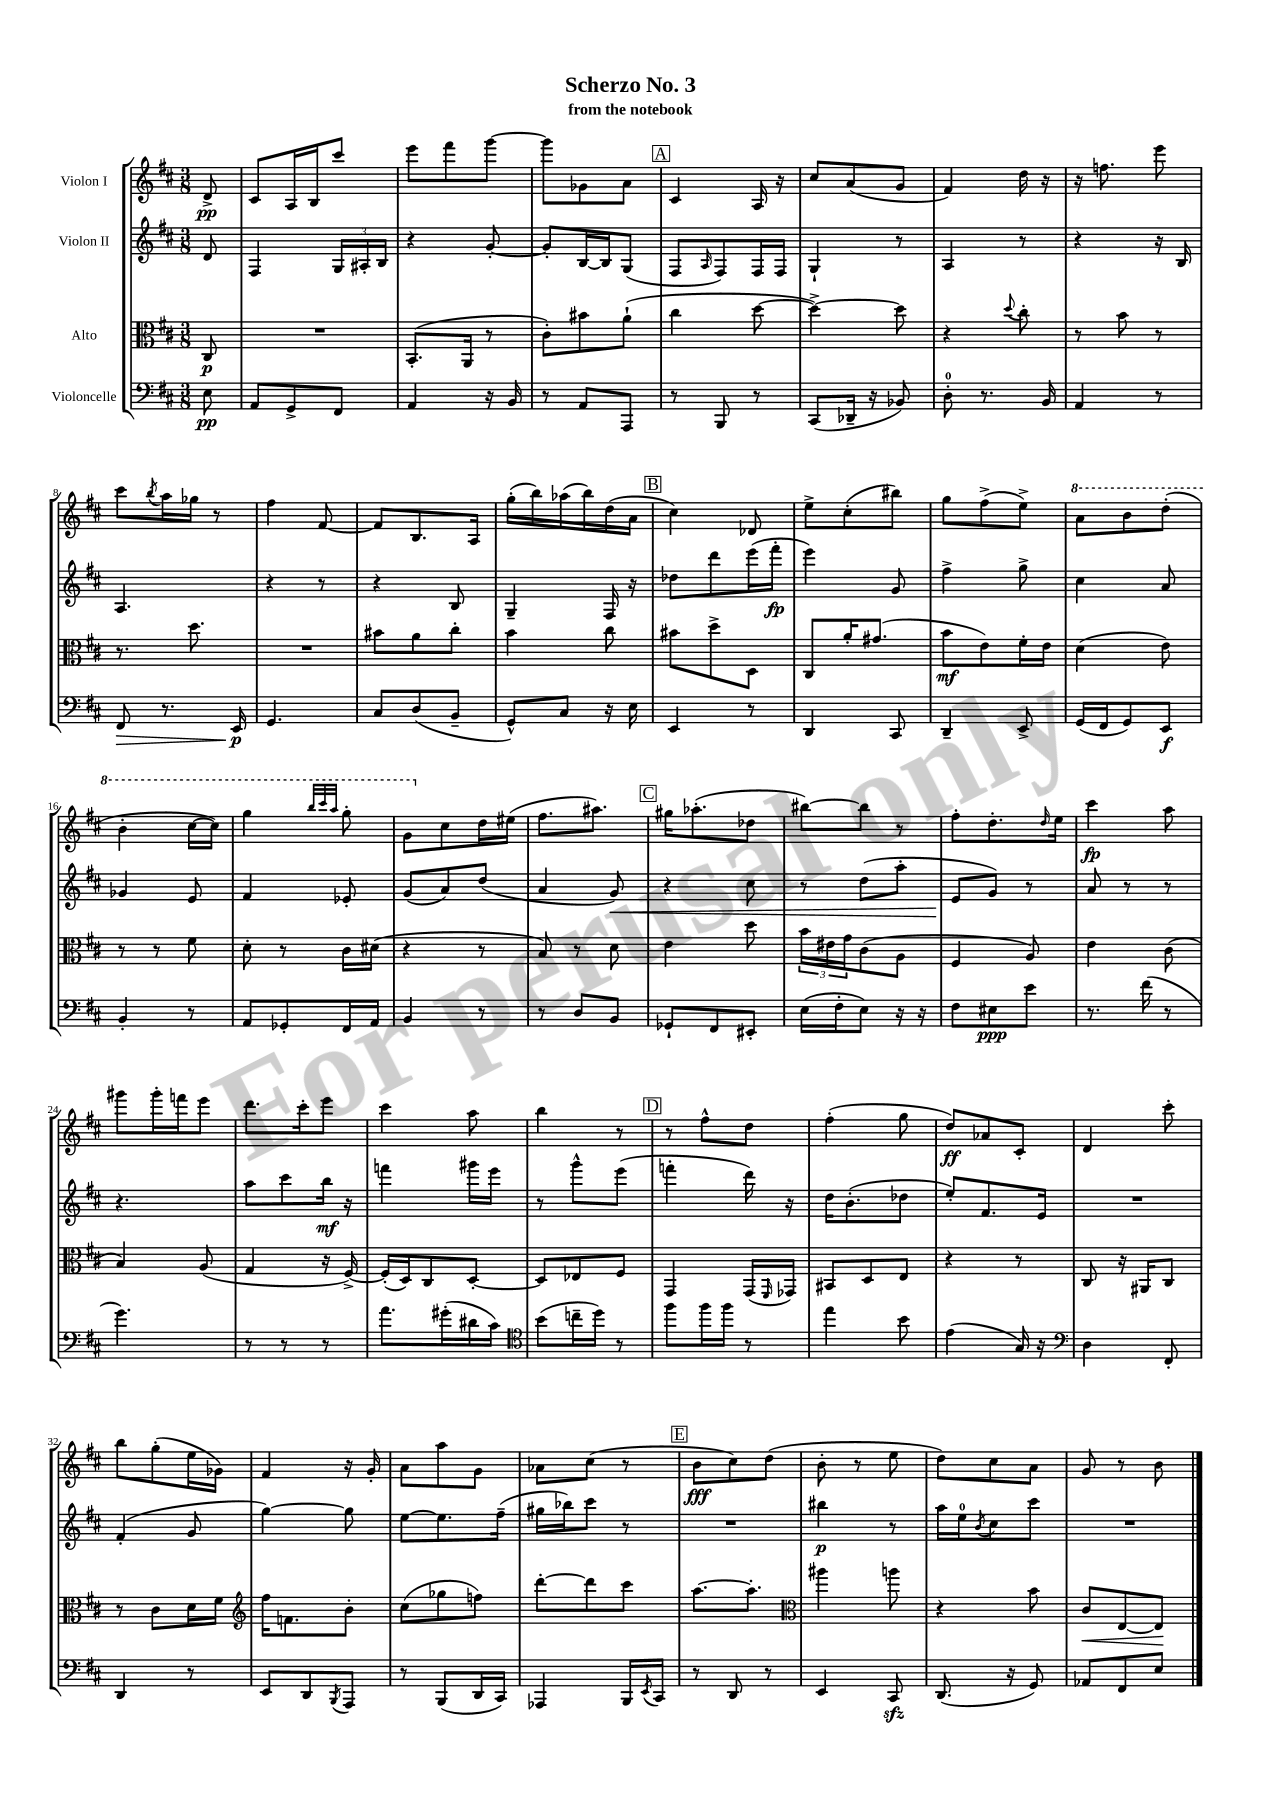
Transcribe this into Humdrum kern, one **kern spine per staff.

**kern	**kern	**kern	**kern
*staff4	*staff3	*staff2	*staff1
*clefF4	*clefC3	*clefG2	*clefG2
*k[f#c#]	*k[f#c#]	*k[f#c#]	*k[f#c#]
*M3/8	*M3/8	*M3/8	*M3/8
8E\	8C#/	8d/	8d^/
=	=	=	=
8AA/L	4.r	4F#/	8c#/L
8GG^/	.	.	16A/L
.	.	.	16B/J
8FF#/J	.	24G/LL	8ccc#/J
.	.	24A#'/	.
.	.	24B/JJ	.
=	=	=	=
4AA/	(8.BB'/L	4r	8eee\L
.	.	.	8fff#\
.	16AA/Jk	.	.
16r	8r	[8g'/	[8ggg\J
16BB/	.	.	.
=	=	=	=
8r	8c#'\L)	8g'/]L	8ggg\]L
8AA/L	8b#\	[16B/L	8g-\
.	.	16B/]J	.
8AAA/J	(8a`\J	(8G/J	8a\J
=	=	=	=
8r	4cc#\	8F#/L	4c#/
.	.	16qqA/	.
8BBB/	.	8F#/)	.
8r	[8dd\	16F#/L	16A/
.	.	16F#/JJ	16r
=	=	=	=
(8CC#/L	4dd^\_)	4G`/	8cc#/L
16DD-~/Jk	.	.	(8a/
16r	.	.	.
8BB-/)	8dd\]	8r	8g/J
=	=	=	=
8D'\	4r	4A/	4f#/)
8.r	.	.	.
.	8qqdd/	.	.
.	8cc#'\	8r	16dd\
16BB/	.	.	16r
=	=	=	=
4AA/	8r	4r	16r
.	.	.	8.ff\
.	8b\	.	.
8r	8r	16r	8eee\
.	.	16B/	.
=	=	=	=
8FF#/	8.r	4.A/	8ccc#\L
.	.	.	8qbb/
8.r	.	.	16aa\L
.	8.dd\	.	16gg-\JJ
.	.	.	8r
16EE/	.	.	.
=	=	=	=
4.GG/	4.r	4r	4ff#\
.	.	8r	[8f#/
=	=	=	=
8C#/L	8b#\L	4r	8f#/]L
(8D/	8a\	.	8.B/
8BB~/J	8cc#'\J	8B/	.
.	.	.	16A/Jk
=	=	=	=
8GG^^/L)	4b\	4G~/	(16gg'\LL
.	.	.	16bb\)
8C#/J	.	.	(16aa-\
.	.	.	16bb\)
16r	8cc#\	16F#/	(16dd\
16E\	.	16r	16a\JJ
=	=	=	=
4EE/	8b#\L	8dd-\L	4cc#\)
.	8dd^\	8ddd\	.
8r	8D\J	(16eee\L	8d-/
.	.	16fff#'\JJ	.
=	=	=	=
4DD/	8C#/L	4eee\)	8ee^\L
.	16a'/K	.	(8cc#'\
.	(8.g#/J	.	.
8CC#/	.	8g/	8bb#\J)
=	=	=	=
4DD~/	8b\L	4ff#^\	8gg\L
.	8e\)	.	(8ff#^\
8EE^/	16f#'\L	8gg^\	8ee^\J)
.	16e\JJ	.	.
=	=	=	=
(16GG/LL	(4d\	4cc#\	8aa\L
16FF#/J	.	.	.
8GG/)	.	.	8bb\
8EE/J	8e\)	8a/	(8ddd'\J
=	=	=	=
4BB'/	8r	4g-/	4bb'\
.	8r	.	.
8r	8f#\	8e/	[16ccc#\LL
.	.	.	16ccc#\]JJ)
=	=	=	=
8AA/L	8d'\	4f#/	4ggg\
8GG-'/	8r	.	.
.	.	.	32qqbbb/LLL
.	.	.	32qqcccc#/
.	.	.	32qqaaa/JJJ
16FF#/L	16c#\LL	8e-'/	8ggg'\
16AA/JJ	(16d#\JJ	.	.
=	=	=	=
4BB/	4r	(8g/L	8gg\L
.	.	8a/)	8cc#\
8r	8r	(8dd/J	16dd\L
.	.	.	(16ee#\JJ
=	=	=	=
8r	8B/)	4a/	8.ff#\L
8D/L	8r	.	.
.	.	.	8.aa#\J)
8BB/J	8d\	8g/)	.
=	=	=	=
8GG-`/L	4e\	4r	16gg#\LK
.	.	.	(8.aa-'\
8FF#/	.	.	.
8EE#'/J	8dd\	8cc#\	8dd-\J
=	=	=	=
(16E\LL	24b\LL	8r	[8bb#\L)
.	24e#\	.	.
16F#'\J	.	.	.
.	24g\J	.	.
8E\J)	(8c#\	(8dd\L	8bb#\]J
16r	8A\J	8aa'\J	8r
16r	.	.	.
=	=	=	=
8F#\L	4F#/	8e/L	8ff#'\L
8E#\	.	8g/J)	8.dd'\
8e\J	8A/)	8r	.
.	.	.	16qqdd/
.	.	.	16ee\Jk
=	=	=	=
8.r	4e\	8a/	4ccc#\
.	.	8r	.
(16f#\	.	.	.
8r	(8c#\	8r	8aa\
=	=	=	=
4.g\)	4B/)	4.r	8ggg#\L
.	.	.	16ggg#'\L
.	.	.	16fff\J
.	(8A/	.	8eee\J
=	=	=	=
8r	4G/	8aa\L	8.ddd\L
8r	.	8ccc#\	.
.	.	.	16ccc#'\k
8r	16r	16bb\Jk	8eee\J
.	[16F#^/)	16r	.
=	=	=	=
8.a\L	(16F#'/]LL	4fff\	4ccc#\
.	16D/J)	.	.
.	8C#/	.	.
(16g#'\L	.	.	.
16d#\	[8D'/J	16ggg#\LL	8aa\
16c#\JJ)	.	16eee\JJ	.
=	=	=	=
*clefC4	*	*	*
(8b\L	8D/]L	8r	4bb\
16cc~\L	8E-/	8ggg^^\L	.
16dd\JJ)	.	.	.
8r	8F#/J	(8eee\J	8r
=	=	=	=
8ff#\L	4GG/	4fff'\	8r
16ff#\L	.	.	8ff#^^\L
16ff#\JJ	.	.	.
8r	(16GG/LL	16ddd\)	8dd\J
.	16qqFF#/	.	.
.	16GG-/JJ)	16r	.
=	=	=	=
4ee\	8BB#/L	16dd\LK	(4ff#'\
.	.	(8.b'\	.
.	8D/	.	.
8b\	8E/J	8dd-\J	8gg\
=	=	=	=
(4e\	4r	8ee'/L)	8dd/L)
.	.	8.f#/	8a-/
16G/)	8r	.	8c#'/J
16r	.	16e/Jk	.
=	=	=	=
*clefF4	*	*	*
4D\	8C#/	4.r	4d/
.	16r	.	.
.	16AA#/LK	.	.
8FF#'/	8C#/J	.	8ccc#'\
=	=	=	=
4DD/	8r	(4f#'/	8bb\L
.	8c#\L	.	(8gg'\
8r	16d\L	8g/	16ee\L
.	16f#\JJ	.	16g-\JJ)
=	=	=	=
*	*clefG2	*	*
8EE/L	16ff#\LK	[4gg\)	4f#/
.	8.f\	.	.
8DD/	.	.	.
8qBBB/	.	.	.
8AAA/J	8b'\J	8gg\]	16r
.	.	.	16g'/
=	=	=	=
8r	(8cc#\L	[8ee\L	8a\L
(8BBB/L	8gg-\	8.ee\]	8aa\
16DD/L	8ff\J)	.	8g\J
16CC#/JJ)	.	(16ff#~\Jk	.
=	=	=	=
4AAA-/	[8ddd'\L	16gg#\LL	8a-\L
.	.	16bb-\J)	.
.	8ddd\]	8ccc#\J	(8cc#\J
16BBB/LL	8ccc#\J	8r	8r
8qEE/	.	.	.
16CC#/JJ	.	.	.
=	=	=	=
8r	[8.aa\L	4.r	8b\L
8DD/	.	.	8cc#\)
.	8.aa'\]J	.	.
8r	.	.	(8dd\J
=	=	=	=
*	*clefC3	*	*
4EE/	4aa#\	4bb#\	8b'\
.	.	.	8r
8CC#/	8aa\	8r	8ee\
=	=	=	=
(8.DD/	4r	16aa\LL	8dd\L)
.	.	16ee\J	.
.	.	8qb/	.
.	.	8cc#\	8cc#\
16r	.	.	.
8GG/)	8b\	8ccc#\J	8a\J
=	=	=	=
8AA-/L	8c#/L	4.r	8g/
8FF#/	[8E/	.	8r
8E/J	8E/]J	.	8b\
==	==	==	==
*-	*-	*-	*-
